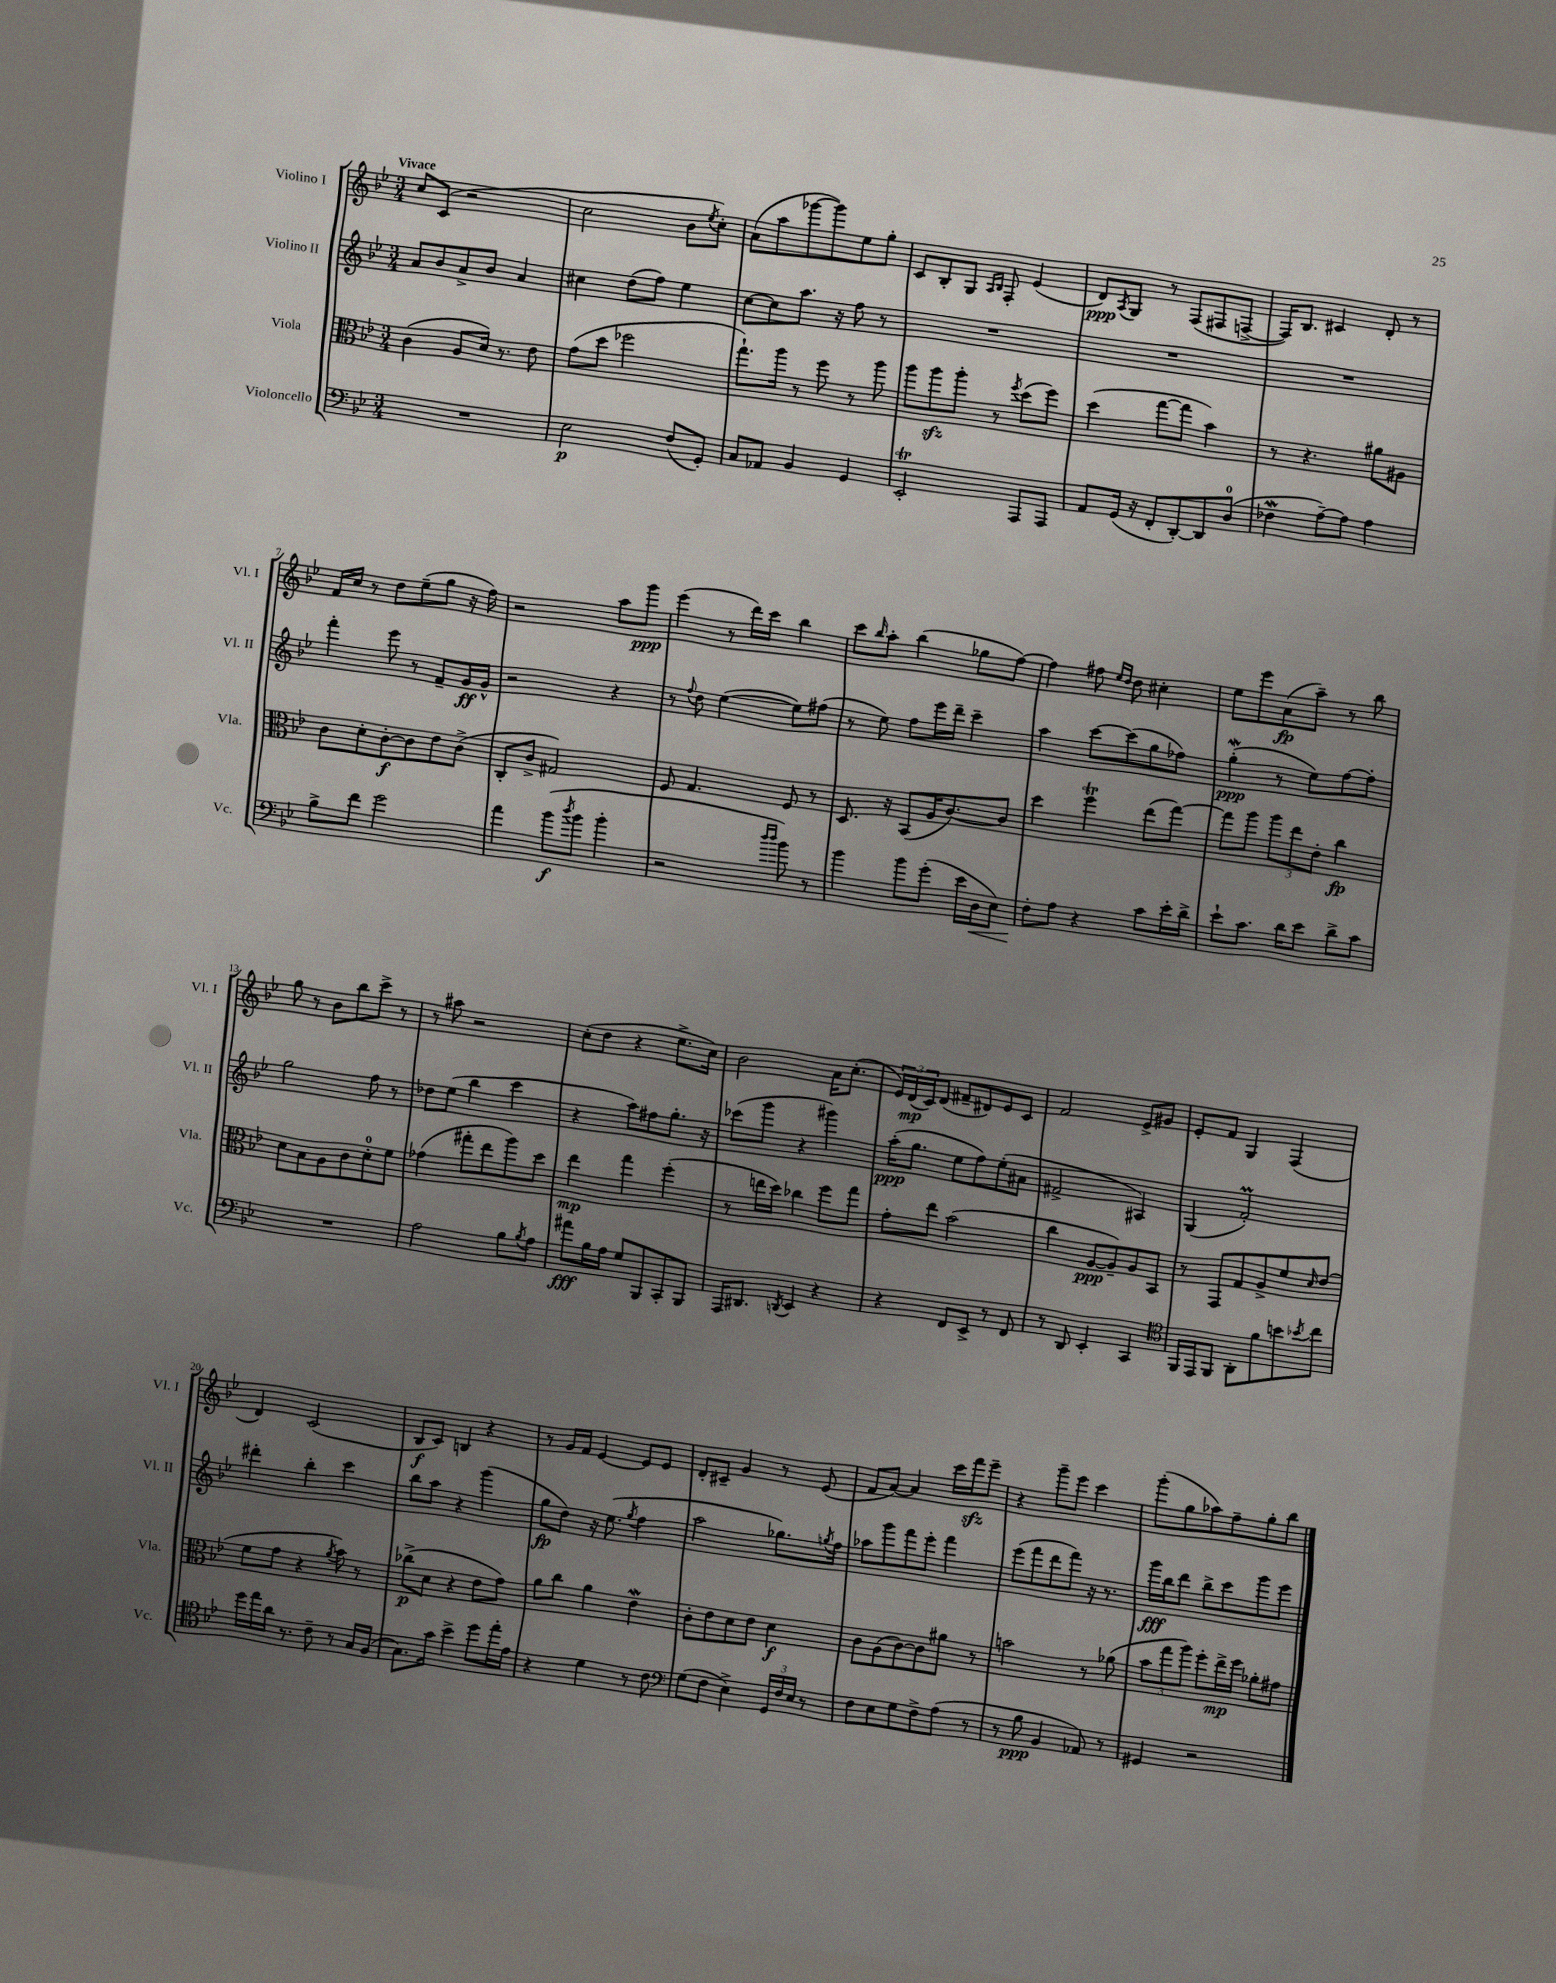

**kern	**kern	**kern	**kern
*staff4	*staff3	*staff2	*staff1
*clefF4	*clefC3	*clefG2	*clefG2
*k[b-e-]	*k[b-e-]	*k[b-e-]	*k[b-e-]
*M3/4	*M3/4	*M3/4	*M3/4
2.r	(4c	8a	8cc
.	.	8b-	(8c
.	8A	8a^	2r
.	16d)	8b-	.
.	8.r	.	.
.	.	4a	.
.	8e-	.	.
=	=	=	=
2E-	(8g	4cc#	2cc
.	8dd	.	.
.	2ff-	(8dd	.
.	.	8ff)	.
(8F	.	4ee-	8b-
.	.	.	8qee-
8GG')	.	.	8cc')
=	=	=	=
8C	8.gg`)	[8cc	(8a
8AA-	.	8cc]	8aa
.	16aa	.	.
4BB-	8r	8.aa	[8ggg-
.	8ff	.	8ggg-])
.	.	16r	.
4GG	8r	8ff	8ee-
.	8aa	8r	8gg'
=	=	=	=
2EE-'	8aa	2.r	8c
.	8aa	.	8B-'
.	8aa'	.	8G
.	.	.	16qqA
.	.	.	16qqB-
.	8r	.	8F'
.	8qff	.	.
8AAA	(8dd	.	(4e-
8AAA	8ff)	.	.
=	=	=	=
8AA	(4dd	2.r	8d)
.	.	.	8qA
(16GG	.	.	8G
16r	.	.	.
8FF'	[8gg	.	8r
[8DD')	8gg]	.	(8F
8DD]	4b-)	.	8F#
(8D	.	.	[8F^
=	=	=	=
4F-	8r	2.r	16F])
.	.	.	8.B-
.	4.r	.	.
[8A~)	.	.	4c#
8A]	.	.	.
4A	8a#	.	8d'
.	8A#	.	8r
=	=	=	=
8B-^	8c	4fff'	16f
.	.	.	16cc
8f	8d'	.	8r
2g	[8c'	8eee-	8dd
.	8c]	8r	(8ee-~
.	8e-	8f~	8gg
.	(8c^	16g	16r
.	.	16g^^	16ff)
=	=	=	=
4a	8C'	2r	2r
.	8c^	.	.
(8b-	2G#)	.	.
8qdd	.	.	.
8b-	.	.	.
4b-'	.	4r	8aa
.	.	.	8ggg
=	=	=	=
2r	8F	8r	(4eee-
.	.	8qqff	.
.	4.G	8dd	.
.	.	([4ee-	8r
.	.	.	16ddd)
.	.	.	16ccc
16qqdd	.	.	.
16qqdd	.	.	.
8b-)	8F	8ee-])	4bb-
8r	8r	(8ff#	.
=	=	=	=
4b-	8.D	8r	8ccc
.	.	.	16qqbb-
.	.	8ee-)	8aa'
.	16r	.	.
8b-	(8BB-	8ff	(4bb-
(8g'	16A	16eee-	.
.	[8.c)	16ddd~	.
16e-	.	4ccc~	8gg-
16D	.	.	.
8E-)	8c]	.	[8ff)
=	=	=	=
8F'	4dd	4aa	4ff]
8A	.	.	.
4r	4ff	[8ccc	8ff#
.	.	.	16qqee-
.	.	.	16qqdd
.	.	(8ccc]	8dd
8c	(8ee-	8gg	4cc#'
16e-'	[8gg)	8ff-)	.
16d^	.	.	.
=	=	=	=
8e-`	8gg]	(4gg'	8ee-
8.c	8aa	.	8eee-
.	12aa	8r	(8a
16d	.	.	.
.	12ee-	.	.
8e-	.	8ee-)	8aa~)
.	12e-'	.	.
8d^	4cc	[8ff	8r
8c	.	8ff']	8bb-
=	=	=	=
2.r	8d	2gg	8gg
.	8B-	.	8r
.	8A	.	8b-
.	8c	.	8bb-
.	8d'	8ff	8ccc^
.	8f	8r	8r
=	=	=	=
2A	(4g-	8dd-	8r
.	.	(8ee-	8aa#
.	8gg#'	4bb-	2r
.	8ee-	.	.
8B-	8aa)	4ccc	.
8qB-	.	.	.
8A	8dd	.	.
=	=	=	=
8a#	4ee-	4r	(8cc'
16B-	.	.	8dd
16A	.	.	.
8G	4gg	8aa)	4r
8BBB-	.	8ff#	.
8CC'	(4ff'	8.gg'	8.ee-^
8BBB-	.	.	.
.	.	16r	16cc)
=	=	=	=
16AAA	8r	(8ccc-	2b-
8.DD#	.	.	.
.	16ee	8ggg	.
.	16dd)	.	.
8qDD	.	.	.
4EE-	4cc-	4r	.
4r	8ff	4ggg#)	16a
.	.	.	(8.cc'
.	8gg	.	.
=	=	=	=
4r	8g'	(16aa'	24e-)
.	.	.	(24d
.	.	8.gg	.
.	.	.	24c)
.	8ee-	.	(8d
8FF	(2b-	8ee-	8f#~
8EE-^	.	8ff)	8d#)
8r	.	(8ee-'	8e-
8FF	.	8a#	8c
=	=	=	=
8r	4cc	2f#^	2f
8DD	.	.	.
4EE-'	[8A	.	.
.	8A~])	.	.
4CC	8A	4A#)	8e-^
.	8BB-	.	8g#
=	=	=	=
*clefC4	*	*	*
16FF	8r	(4G	8e-'
16EE-	.	.	.
8FF	8GG	.	8f
8AA'	8G	2f')	4G
8f	8A^	.	.
8b	8f	.	(4F
8qb-	16qqd	.	.
8cc	(8e-	.	.
=	=	=	=
16dd	8f	4ddd#'	4d)
16ee-	.	.	.
16a	8g	.	.
8.r	.	.	.
.	4r	4bb-'	(2c
8c~	.	.	.
.	8qa	.	.
8r	8b-)	4ccc	.
16G	8r	.	.
(16F	.	.	.
=	=	=	=
8.G)	(8cc-^	8bb-	8B-
.	8d	8aa	8c)
16g	.	.	.
4b-^	4r	4r	4B
8dd	8e-	(4ggg	4r
16ee-'	8g)	.	.
16e-	.	.	.
=	=	=	=
4r	8a	8gg	8r
.	8cc	8dd)	16g
.	.	.	16f
4d	4a	16r	[4e-
.	.	(8.ee-	.
.	.	8qgg	.
8r	4e-	4ff	8e-]
8c	.	.	8e-
=	=	=	=
*clefF4	*	*	*
(8G	8c'	2aa	8d'
8F	8e-	.	8c#~
4E-^)	8d	.	4g
.	8e-	.	.
24GG	4d	8.gg-)	8r
24F	.	.	.
24E-	.	.	.
8r	.	.	(8e-
.	.	8qgg	.
.	.	16ff	.
=	=	=	=
8F	8c	8aa-	8f
8E-	(8A	8ggg	[8a)
8G	[8c)	8fff	4a]
8F^	8c]	8eee-'	.
(8A	8a#	4fff	16ccc
.	.	.	16fff
8r	8r	.	8eee-~
=	=	=	=
8r	2b	(8eee-	4r
8B-	.	8fff	.
4BB-	.	8ddd	8ggg~
.	.	8fff)	8eee-
8AA-)	8r	16r	4ccc
.	.	8.r	.
8r	(8a-	.	.
=	=	=	=
4GG#	12b-	16ggg	(8ggg'
.	.	16bb-	.
.	12gg	.	.
.	.	8ddd	8gg
.	12aa)	.	.
2r	8ff'	8bb-^	8aa-)
.	16ee-^	8ccc	8ff~
.	16ff	.	.
.	8a-'	8ggg	8gg'
.	8g#	8eee-	8bb-
==	==	==	==
*-	*-	*-	*-
